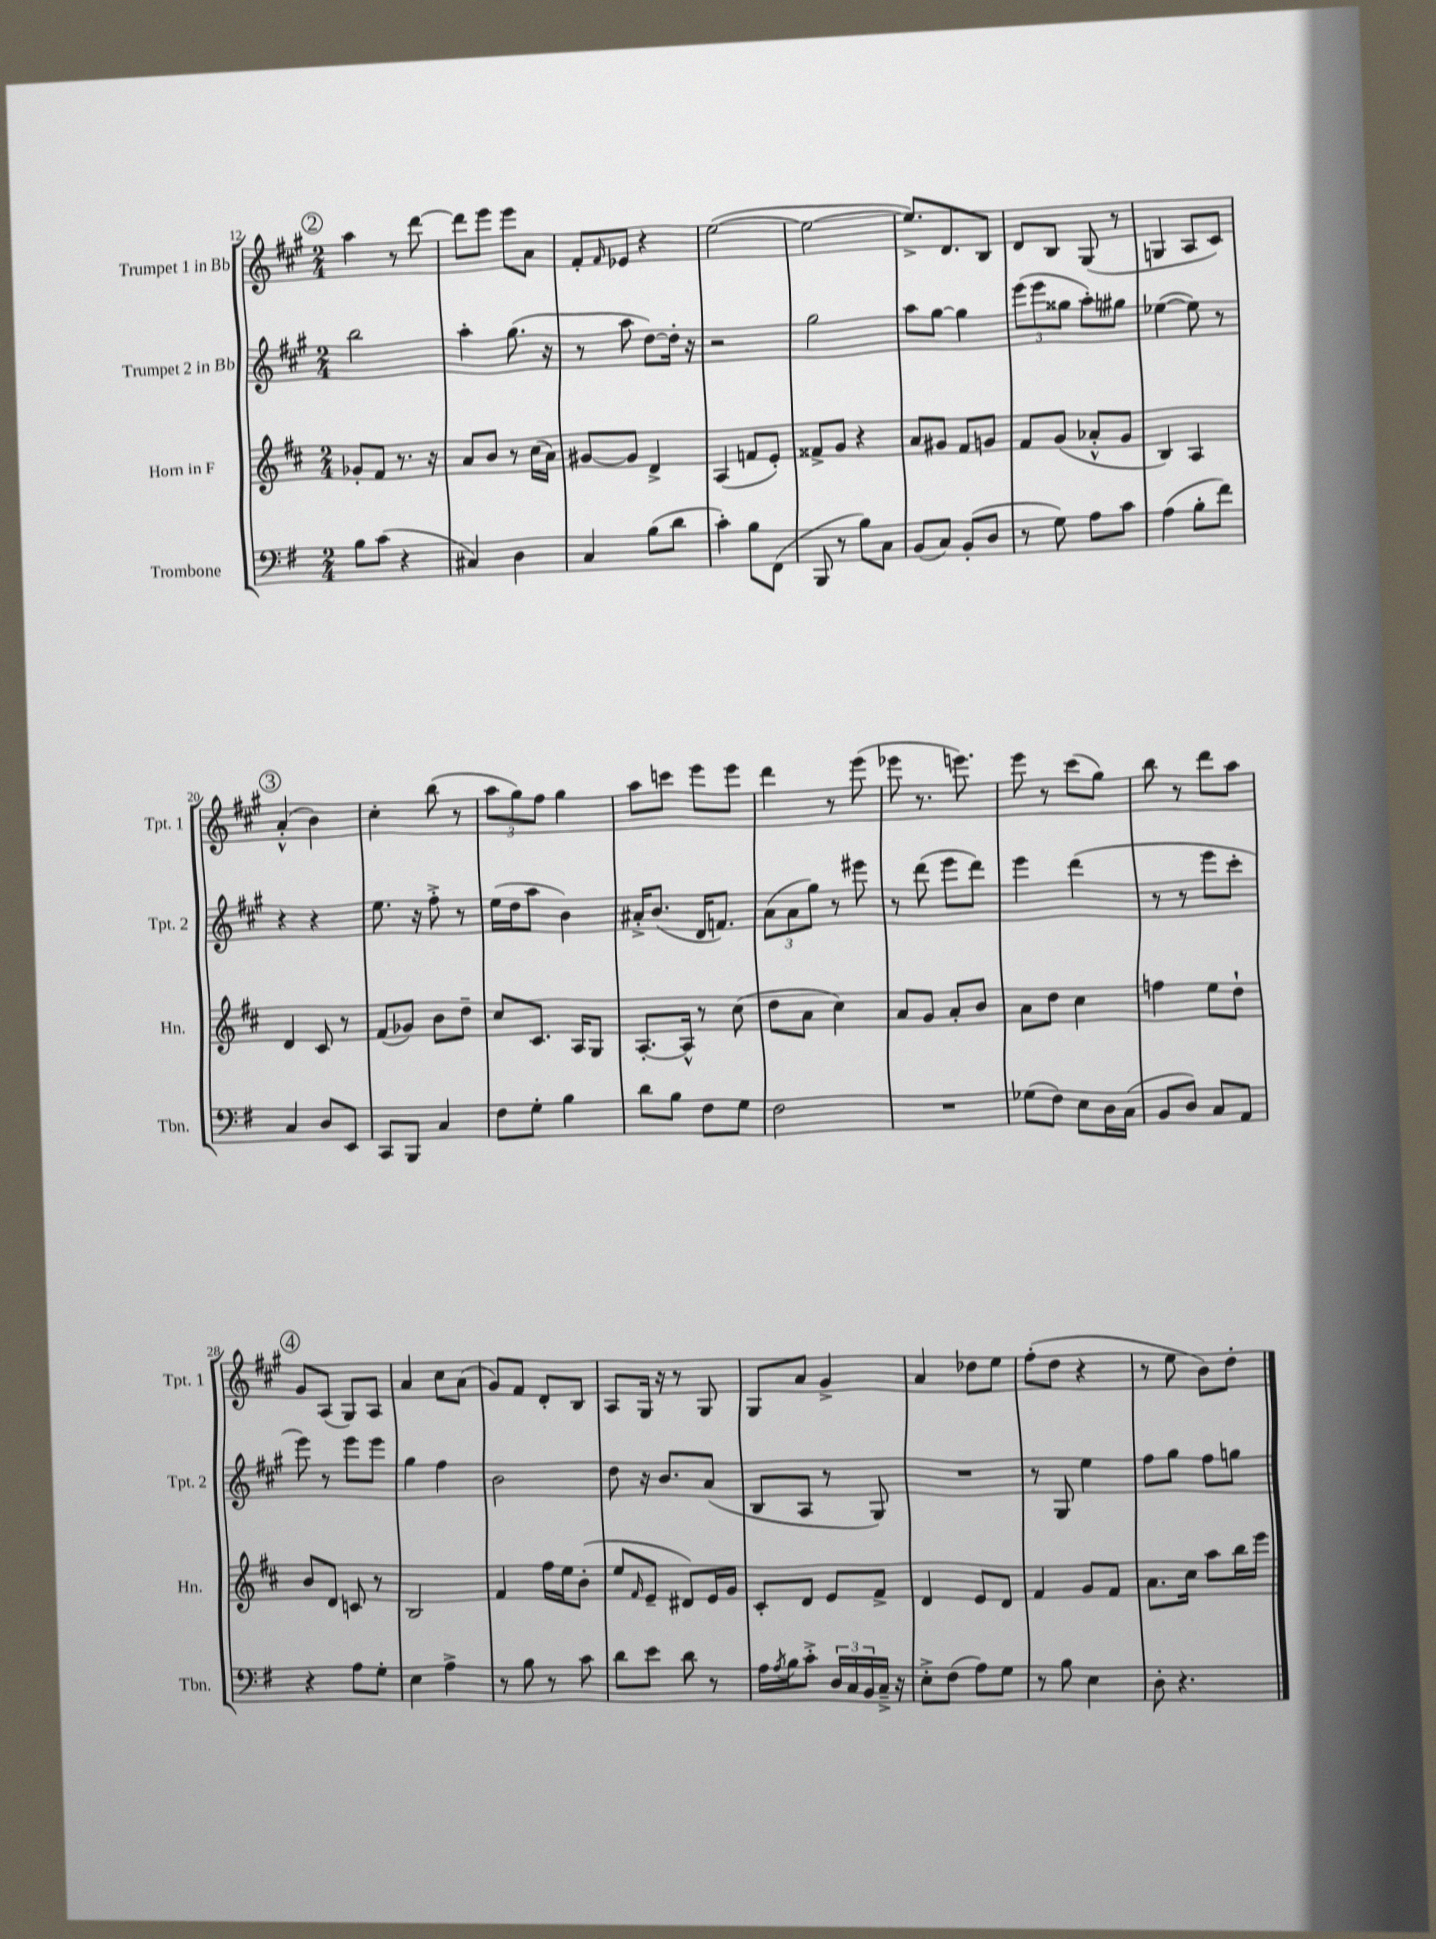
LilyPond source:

<<
\new StaffGroup <<
\new Staff = "s0" \with { instrumentName = "Trumpet 1 in Bb" shortInstrumentName = "Tpt. 1" } {
    \clef treble \key a \major \numericTimeSignature \time 2/4
    \mark \markup { \circle "2" } a''4 r8 d'''8~ |
    d'''8 e'''8 e'''8 a'8 |
    fis'8-. \grace { fis'16 } ees'8 r4 |
    e''2~( |
    e''2~ |
    e''8.->) d'8. b8 |
    d'8 b8 gis8( r8 |
    g4 a8 cis'8) |
    \mark \markup { \circle "3" } a'4-.-^( b'4) |
    cis''4-. b''8( r8 |
    \tuplet 3/2 { a''8 gis''8) fis''8 } gis''4 |
    a''8 c'''8 e'''8 e'''8 |
    d'''4 r8 e'''8( |
    ees'''8 r8. e'''8.) |
    e'''8 r8 cis'''8( gis''8) |
    b''8 r8 d'''8 a''8 |
    \mark \markup { \circle "4" } gis'8 a8( gis8) a8 |
    a'4 cis''8 a'8( |
    gis'8) fis'8 d'8-. b8 |
    a8 gis16 r16 r8 gis8 |
    gis8 a'8 gis'4-> |
    a'4 des''8 e''8 |
    fis''8-.( d''8 r4 |
    r8 e''8 b'8) d''8-. \bar "|." |
}
\new Staff = "s1" \with { instrumentName = "Trumpet 2 in Bb" shortInstrumentName = "Tpt. 2" } {
    \clef treble \key a \major \numericTimeSignature \time 2/4
    \mark \markup { \circle "2" } b''2 |
    a''4-. gis''8.( r16 |
    r8 a''8 d''8~) d''16-. r16 |
    r2 |
    gis''2 |
    a''8 gis''8~ gis''4 |
    \tuplet 3/2 { e'''8( e'''8 gisis''8 } a''8-.) gis''8 |
    ees''4~( ees''8) r8 |
    \mark \markup { \circle "3" } r4 r4 |
    e''8. r16 fis''8-.-> r8 |
    e''16( d''16 a''8 b'4) |
    ais'16-.-> b'8.( d'16 f'8.) |
    \tuplet 3/2 { a'8( a'8 gis''8) } r8 eis'''8 |
    r8 d'''8( e'''8 d'''8) |
    e'''4 d'''4( |
    r8 r8 e'''8 cis'''8-. |
    \mark \markup { \circle "4" } e'''8) r8 e'''8 e'''8 |
    gis''4 fis''4 |
    b'2 |
    d''8 r16 b'8. a'8( |
    b8 a8 r8 gis8) |
    R2 |
    r8 gis8 e''4 |
    fis''8 gis''8 fis''8 g''8 \bar "|." |
}
\new Staff = "s2" \with { instrumentName = "Horn in F" shortInstrumentName = "Hn." } {
    \clef treble \key d \major \numericTimeSignature \time 2/4
    \mark \markup { \circle "2" } ges'8-. fis'8 r8. r16 |
    a'8 b'8 r8 cis''16( a'16) |
    gis'8~ gis'8 d'4-> |
    a4( f'8 e'8-.) |
    fisis'8-> g'8 r4 |
    a'8 gis'8 fis'8 g'8 |
    fis'8 g'8( aes'8-.-^ g'8 |
    b4) a4 |
    \mark \markup { \circle "3" } d'4 cis'8 r8 |
    fis'8( ges'8) b'8 d''8-- |
    cis''8 cis'8. a16 g8 |
    a8.~-. a16-^ r8 cis''8( |
    d''8 a'8 cis''4) |
    a'8 g'8 a'8-. b'8 |
    a'8 d''8 cis''4 |
    f''4 e''8 d''8-! |
    \mark \markup { \circle "4" } b'8 d'8 c'8 r8 |
    b2 |
    fis'4 fis''16 e''16 b'8-.( |
    e''8 \grace { fis'16 } e'8-- dis'8) e'16 g'16 |
    cis'8-. d'8 e'8 fis'8-> |
    d'4 e'8 d'8 |
    fis'4 g'8 fis'8 |
    a'8. cis''16 a''8 b''16 e'''16 \bar "|." |
}
\new Staff = "s3" \with { instrumentName = "Trombone" shortInstrumentName = "Tbn." } {
    \clef bass \key g \major \numericTimeSignature \time 2/4
    \mark \markup { \circle "2" } b8 c'8( r4 |
    cis4) d4 |
    c4 b8( d'8 |
    c'4-.) b8 fis,8( |
    b,,8 r8 b8) c8 |
    b,8( c8) b,8-.( d8 |
    r8 g8) a8 c'8 |
    a4( b8-. fis'8) |
    \mark \markup { \circle "3" } c4 d8 e,8 |
    c,8 b,,8 c4 |
    fis8 g8-. b4 |
    d'8 b8 fis8 g8 |
    fis2 |
    R2 |
    ges8( fis8) e8 d16 c16( |
    b,8 d8) c8 a,8 |
    \mark \markup { \circle "4" } r4 a8 g8-. |
    e4 a4-> |
    r8 b8 r8 c'8 |
    d'8 e'8 d'8 r8 |
    a16 \acciaccatura { a8 } b16 c'8-.-> \tuplet 3/2 { d16 c16 b,16 } c16---> r16 |
    e8-.-> fis8( a8) g8 |
    r8 b8 e4 |
    d8-. r4. \bar "|." |
}
>>
>>
\layout { \context { \Score currentBarNumber = #12 } }
